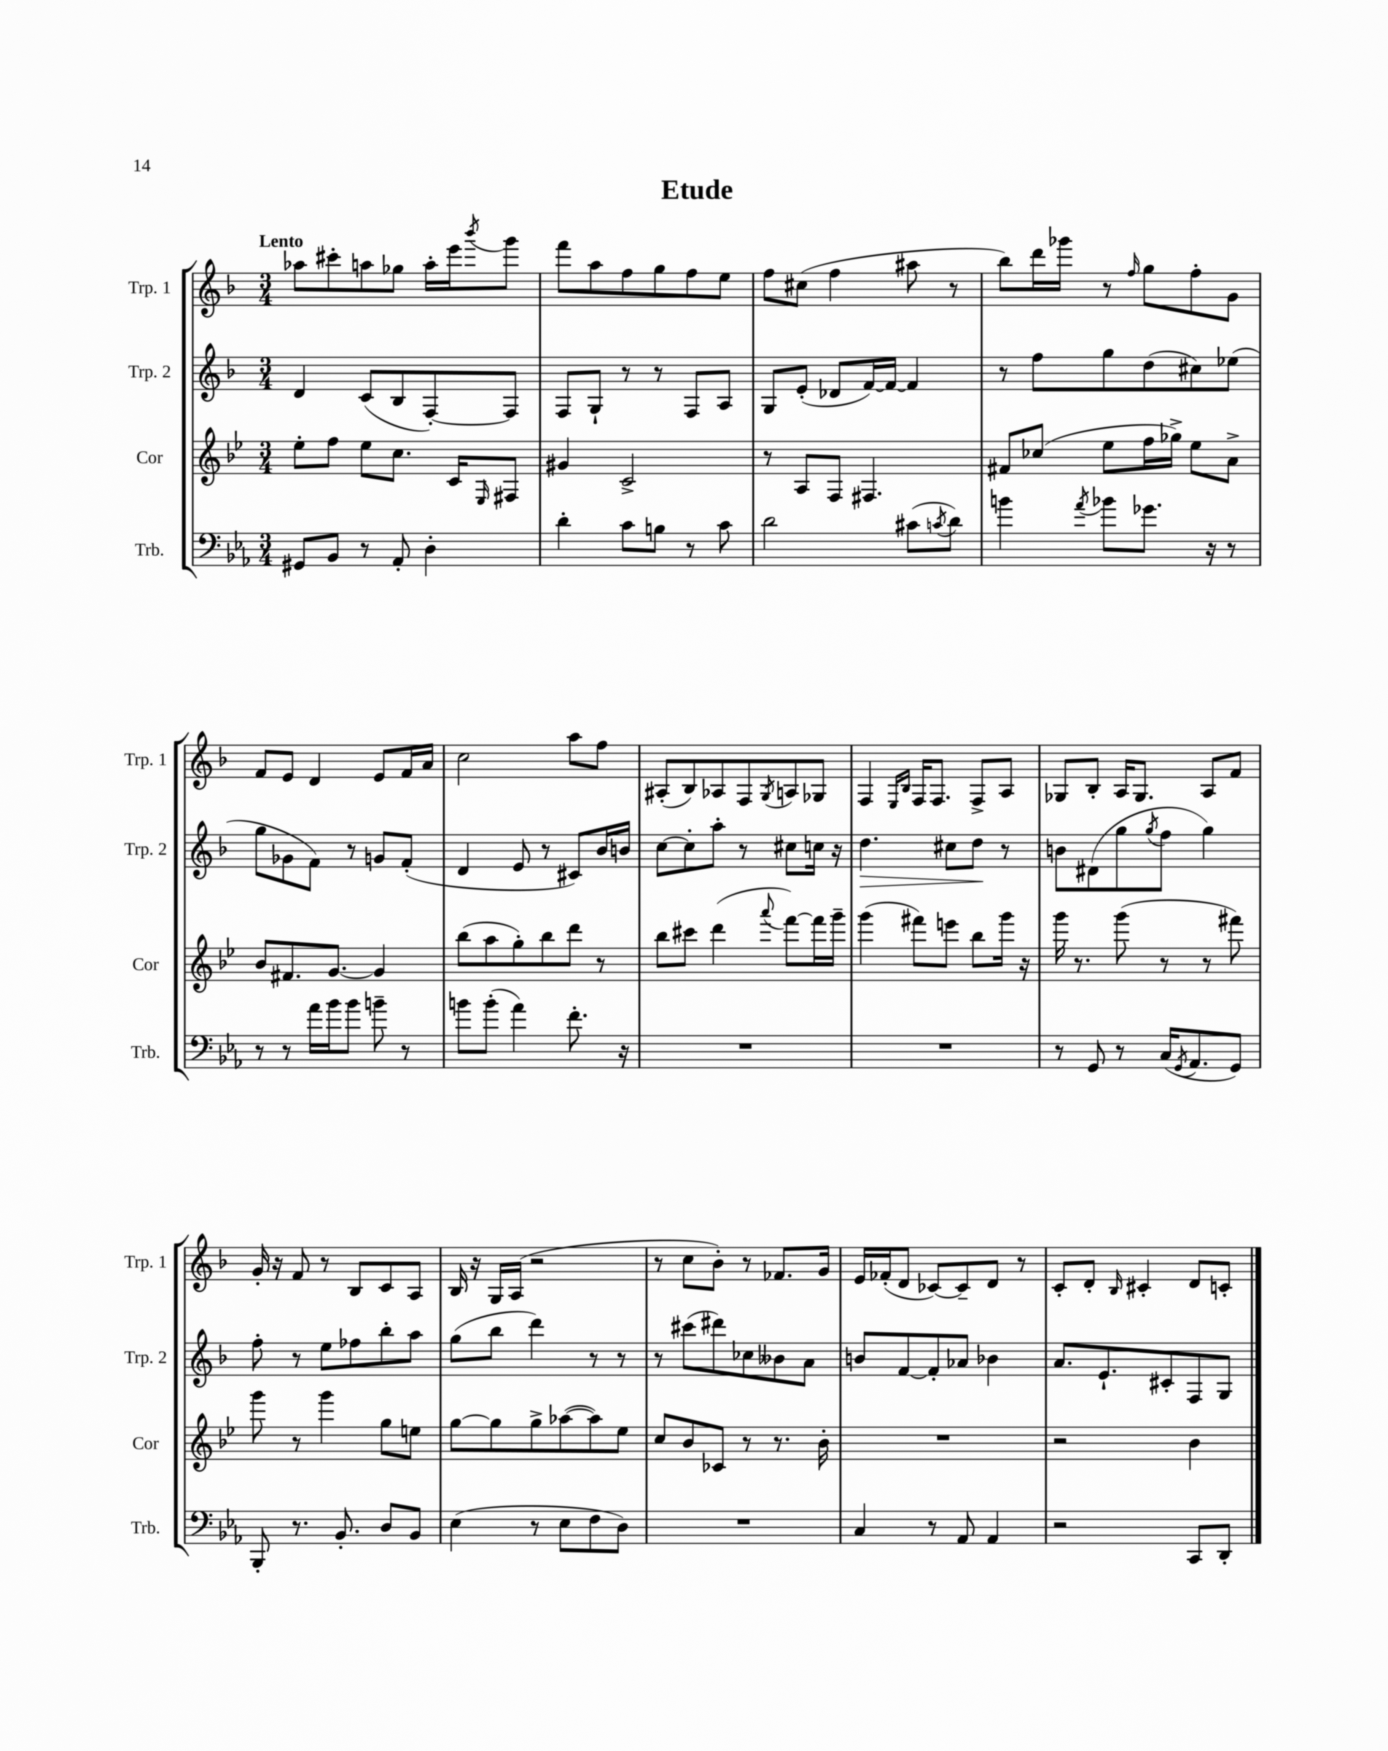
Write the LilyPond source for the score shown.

\header { title = "Etude" }
<<
\new StaffGroup <<
\new Staff = "s0" \with { instrumentName = "Trp. 1" shortInstrumentName = "Trp. 1" } {
    \clef treble \key f \major \numericTimeSignature \time 3/4 \tempo "Lento"
    aes''8 cis'''8-. a''8 ges''8 a''16-. e'''16 \acciaccatura { bes'''8 } g'''8 |
    f'''8 a''8 f''8 g''8 f''8 e''8 |
    f''8 cis''8( f''4 ais''8 r8 |
    bes''8) d'''16 ges'''16 r8 \grace { f''16 } g''8 f''8-. g'8 |
    f'8 e'8 d'4 e'8 f'16 a'16 |
    c''2 a''8 f''8 |
    ais8-.( bes8) aes8 f8 \acciaccatura { g8 } a8 ges8 |
    f4 \grace { e16 bes16 } f16 f8. f8-> a8 |
    ges8 bes8-. a16 ges8. a8 f'8 |
    g'16-. r16 f'8 r8 bes8 c'8 a8 |
    bes16 r16 g16 a16( r2 |
    r8 c''8 bes'8-.) r8 fes'8. g'16 |
    e'16 fes'16-.( d'8 ces'8~) ces'8-- d'8 r8 |
    c'8-. d'8-. \grace { bes16 } cis'4-. d'8 c'8-. \bar "|." |
}
\new Staff = "s1" \with { instrumentName = "Trp. 2" shortInstrumentName = "Trp. 2" } {
    \clef treble \key f \major \numericTimeSignature \time 3/4
    d'4 c'8( bes8 f8~-.) f8 |
    f8 g8-! r8 r8 f8 a8 |
    g8 e'8-.( des'8 f'16~) f'16~ f'4 |
    r8 f''8 g''8 d''8( cis''8) ees''8( |
    g''8 ges'8 f'8) r8 g'8 f'8-.( |
    d'4 e'8 r8 cis'8) bes'16 b'16 |
    c''8~ c''8-. a''8-. r8 cis''8 c''16 r16 |
    d''4.\> cis''8 d''8\! r8 |
    b'8 dis'8( g''8 \acciaccatura { g''8 } f''8 g''4) |
    f''8-. r8 e''8 fes''8 bes''8-. a''8 |
    g''8( bes''8 d'''4) r8 r8 |
    r8 cis'''8( dis'''8) ces''8 beses'8 a'8 |
    b'8 f'8~ f'8-. aes'8 bes'4 |
    a'8. e'8.-! cis'8-. f8 g8 \bar "|." |
}
\new Staff = "s2" \with { instrumentName = "Cor" shortInstrumentName = "Cor" } {
    \clef treble \key bes \major \numericTimeSignature \time 3/4
    ees''8-. f''8 ees''8 c''8. c'16 \grace { ees16 } fis8 |
    gis'4 c'2-> |
    r8 a8 f8 fis4. |
    fis'8 ces''8( ees''8 f''16 ges''16->) ees''8 a'8-> |
    bes'8 fis'8. g'8.~ g'4 |
    bes''8( a''8 g''8-.) bes''8 d'''8 r8 |
    bes''8 cis'''8 d'''4( \appoggiatura { a'''8 } f'''8~) f'''16 g'''16-- |
    g'''4( fis'''8) e'''8 bes''8 g'''16 r16 |
    g'''16 r8. g'''8( r8 r8 fis'''8) |
    g'''8 r8 g'''4 g''8 e''8 |
    g''8~ g''8 g''8-> aes''8~( aes''8) ees''8 |
    c''8 bes'8 ces'8 r8 r8. bes'16-. |
    R2. |
    r2 bes'4 \bar "|." |
}
\new Staff = "s3" \with { instrumentName = "Trb." shortInstrumentName = "Trb." } {
    \clef bass \key ees \major \numericTimeSignature \time 3/4
    gis,8 bes,8 r8 aes,8-. d4-. |
    d'4-. c'8 b8 r8 c'8 |
    d'2 cis'8( \acciaccatura { c'8 } d'8) |
    b'4 \acciaccatura { aes'8 } bes'8 ges'8. r16 r8 |
    r8 r8 aes'16 bes'16 bes'8 b'8-- r8 |
    b'8 b'8-.( aes'4) f'8.-. r16 |
    R2. |
    R2. |
    r8 g,8 r8 c16( \acciaccatura { g,8 } aes,8. g,8) |
    bes,,8-. r8. bes,8.-. d8 bes,8 |
    ees4( r8 ees8 f8 d8) |
    R2. |
    c4 r8 aes,8 aes,4 |
    r2 c,8 d,8-. \bar "|." |
}
>>
>>
\layout { \context { \Score \remove "Bar_number_engraver" } }
